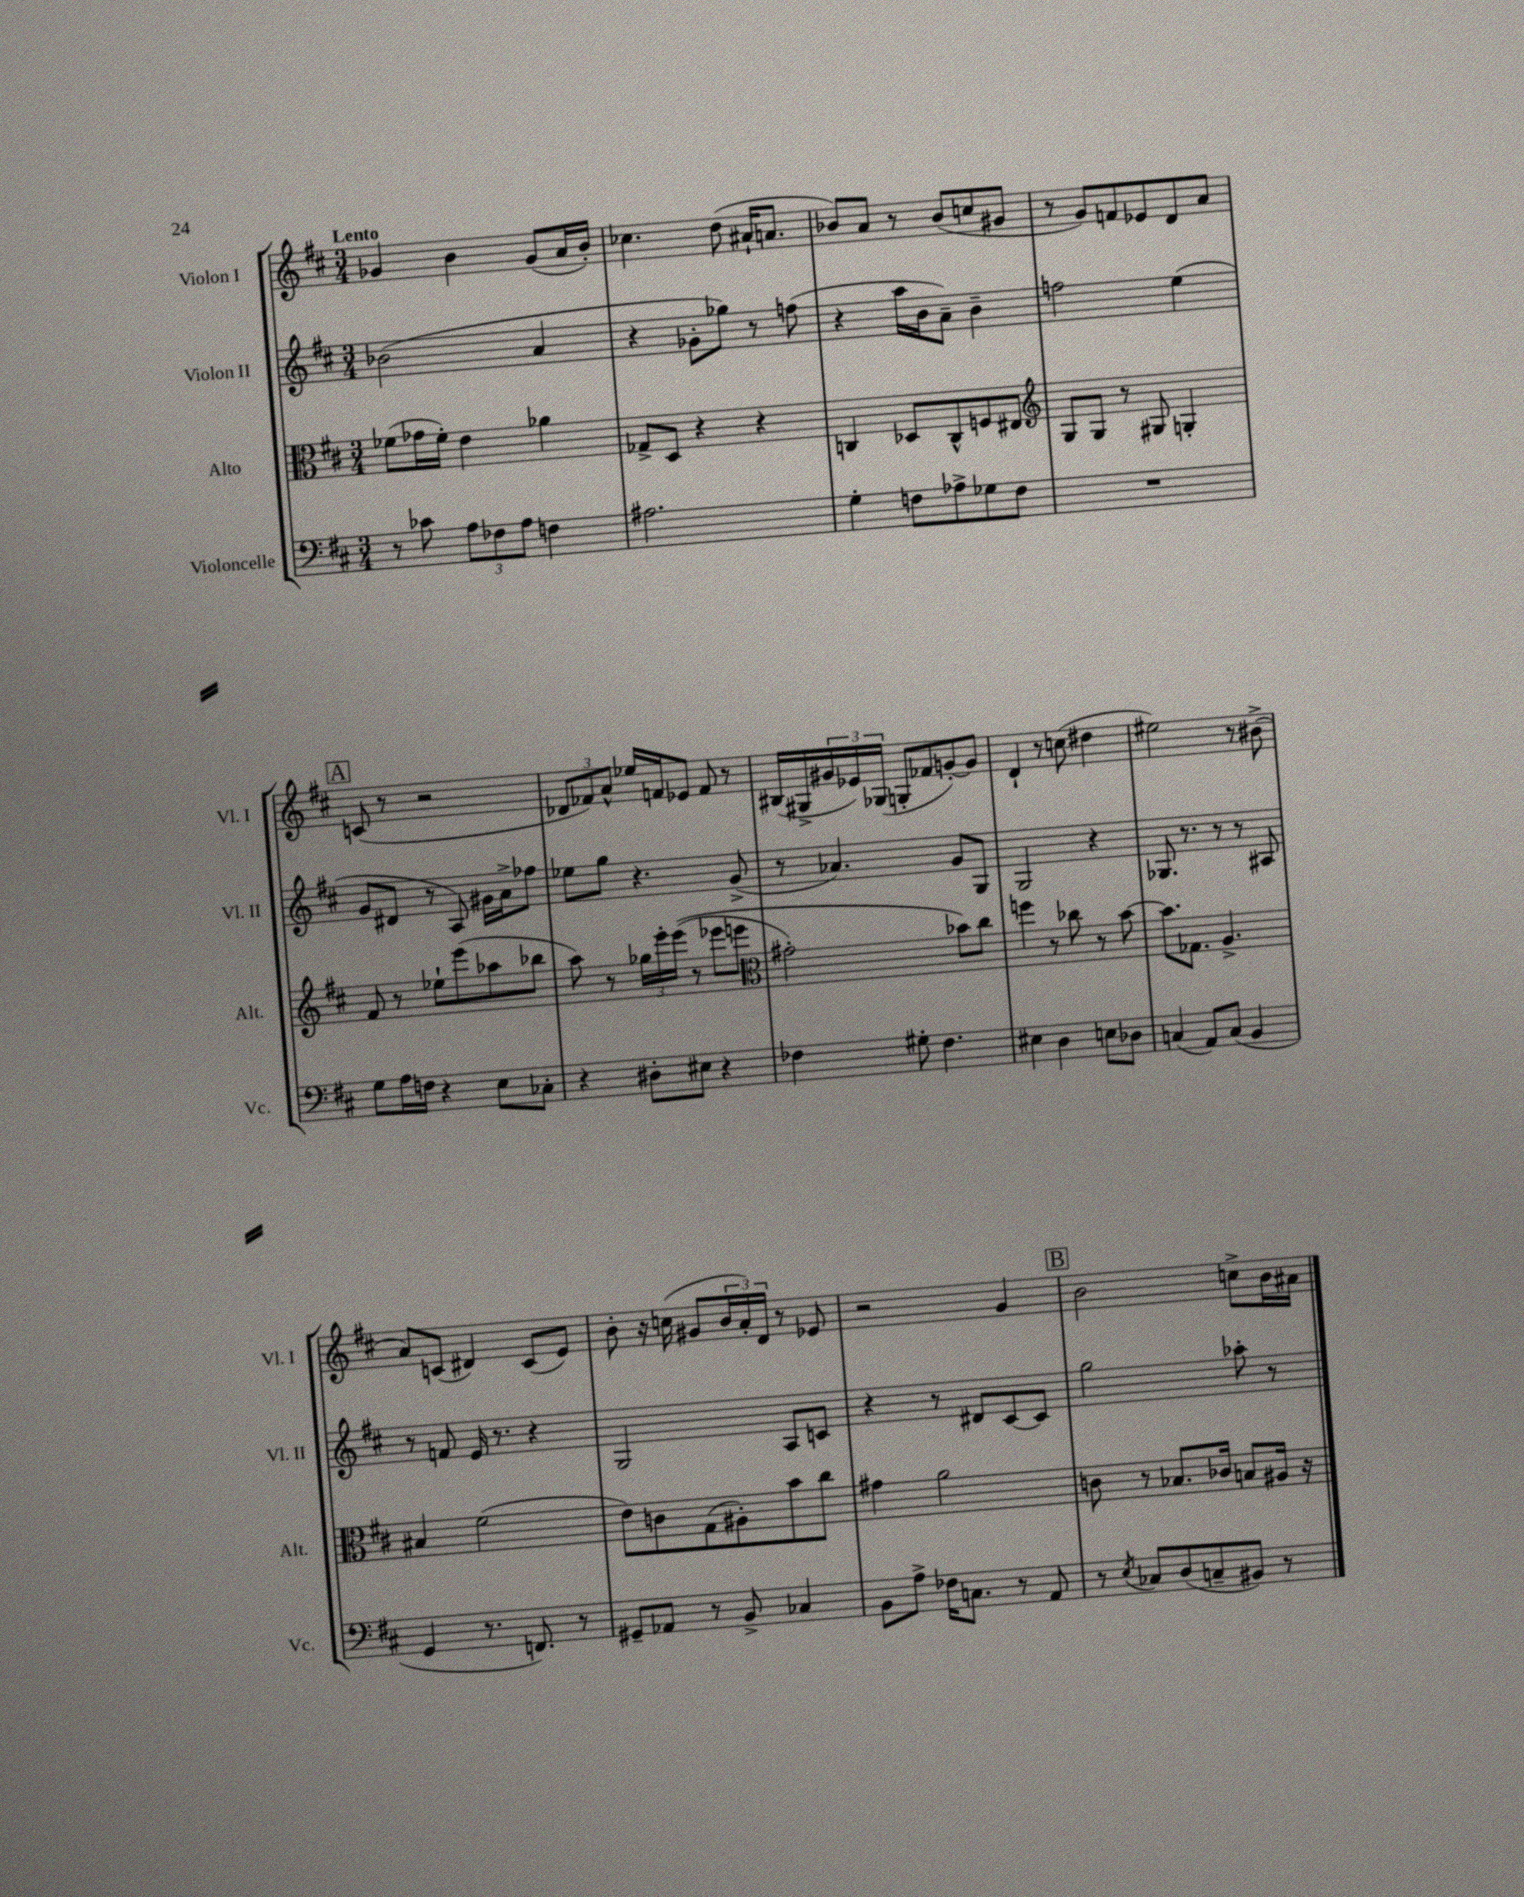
<<
\new StaffGroup <<
\new Staff = "s0" \with { instrumentName = "Violon I" shortInstrumentName = "Vl. I" } {
    \clef treble \key d \major \numericTimeSignature \time 3/4 \tempo "Lento"
    ges'4 b'4 ges'8( a'16 b'16-.) |
    ces''4. d''8( ais'16-! a'8. |
    bes'8) a'8 r8 bes'8( c''8 gis'8 |
    r8 g'8) f'8 ees'8 d'8 a'8 |
    \mark \markup { \box "A" } c'8( r8 r2 |
    \tuplet 3/2 { des'8 fes'8) a'8-^ } ees''16 f'16 ees'8 f'8 r8 |
    bis16( gis16-> \tuplet 3/2 { gis'16 ees'16) ges16( } g8-. fes'8 g'8~-.) g'8 |
    d'4-! r8 c''8( dis''4 |
    eis''2) r8 bis'8->( |
    a'8) c'8( dis'4) c'8( e'8) |
    b'8-. r16 c''16( gis'8 \tuplet 3/2 { b'16 a'16-.) d'16 } r8 ees'8 |
    r2 g'4 |
    \mark \markup { \box "B" } b'2 c''8-> b'16 ais'16 \bar "|." |
}
\new Staff = "s1" \with { instrumentName = "Violon II" shortInstrumentName = "Vl. II" } {
    \clef treble \key d \major \numericTimeSignature \time 3/4
    bes'2( a'4 |
    r4 ges'8-. ges''8) r8 f''8( |
    r4 a''16 b'16 a'8--) b'4-- |
    f''2 e''4( |
    \mark \markup { \box "A" } g'8 dis'8 r8 a8) gis'16 a'16-> fes''8 |
    ees''8 g''8 r4. g'8->( |
    r8 aes'4.) g'8 g8 |
    g2 r4 |
    ges8. r8. r8 r8 ais8 |
    r8 f'8 e'16 r8. r4 |
    g2 a8 c'8 |
    r4 r8 dis'8 cis'8~ cis'8 |
    \mark \markup { \box "B" } g''2 aes''8-. r8 \bar "|." |
}
\new Staff = "s2" \with { instrumentName = "Alto" shortInstrumentName = "Alt." } {
    \clef alto \key d \major \numericTimeSignature \time 3/4
    fes'8( ges'16 fes'16-.) e'4 aes'4 |
    ges8-> d8 r4 r4 |
    c4 des8 c8-^ f8 eis8 |
    \clef treble g8 g8 r8 gis8 g4-. |
    \mark \markup { \box "A" } fis'8 r8 ees''8-! e'''8( aes''8 bes''8 |
    a''8) r8 \tuplet 3/2 { ges''16 e'''16-. e'''16(\( } r8 ees'''8 e'''8 |
    \clef alto gis'2-.) bes'8\) cis''8 |
    f''4 r8 ces''8 r8 b'8~ |
    b'8. ges8. a4.-> |
    bis4 fis'2( |
    e'8) c'8 g8( ais8-.) b'8 cis''8 |
    gis'4 a'2 |
    \mark \markup { \box "B" } c'8 r8 bes8. ces'16 b8 ais16 r16 \bar "|." |
}
\new Staff = "s3" \with { instrumentName = "Violoncelle" shortInstrumentName = "Vc." } {
    \clef bass \key d \major \numericTimeSignature \time 3/4
    r8 ces'8 \tuplet 3/2 { a8 fes8 a8 } f4 |
    ais2. |
    g4-. f8 aes8-> ges8 f8 |
    R2. |
    \mark \markup { \box "A" } g8 a16 f16 r4 e8 ces8-. |
    r4 dis8-. eis8 r4 |
    fes4 gis8-. fes4. |
    eis4 d4 e8 des8 |
    c4( a,8) c8( b,4 |
    g,4 r8. f,8.) r8 |
    gis,8-- aes,8 r8 b,8-> ces4 |
    b,8 a8-> fes16 c8. r8 a,8 |
    \mark \markup { \box "B" } r8 \acciaccatura { e8 } ces8 d8( c8-- bis,8) r8 \bar "|." |
}
>>
>>
\layout { \context { \Score \remove "Bar_number_engraver" } }
